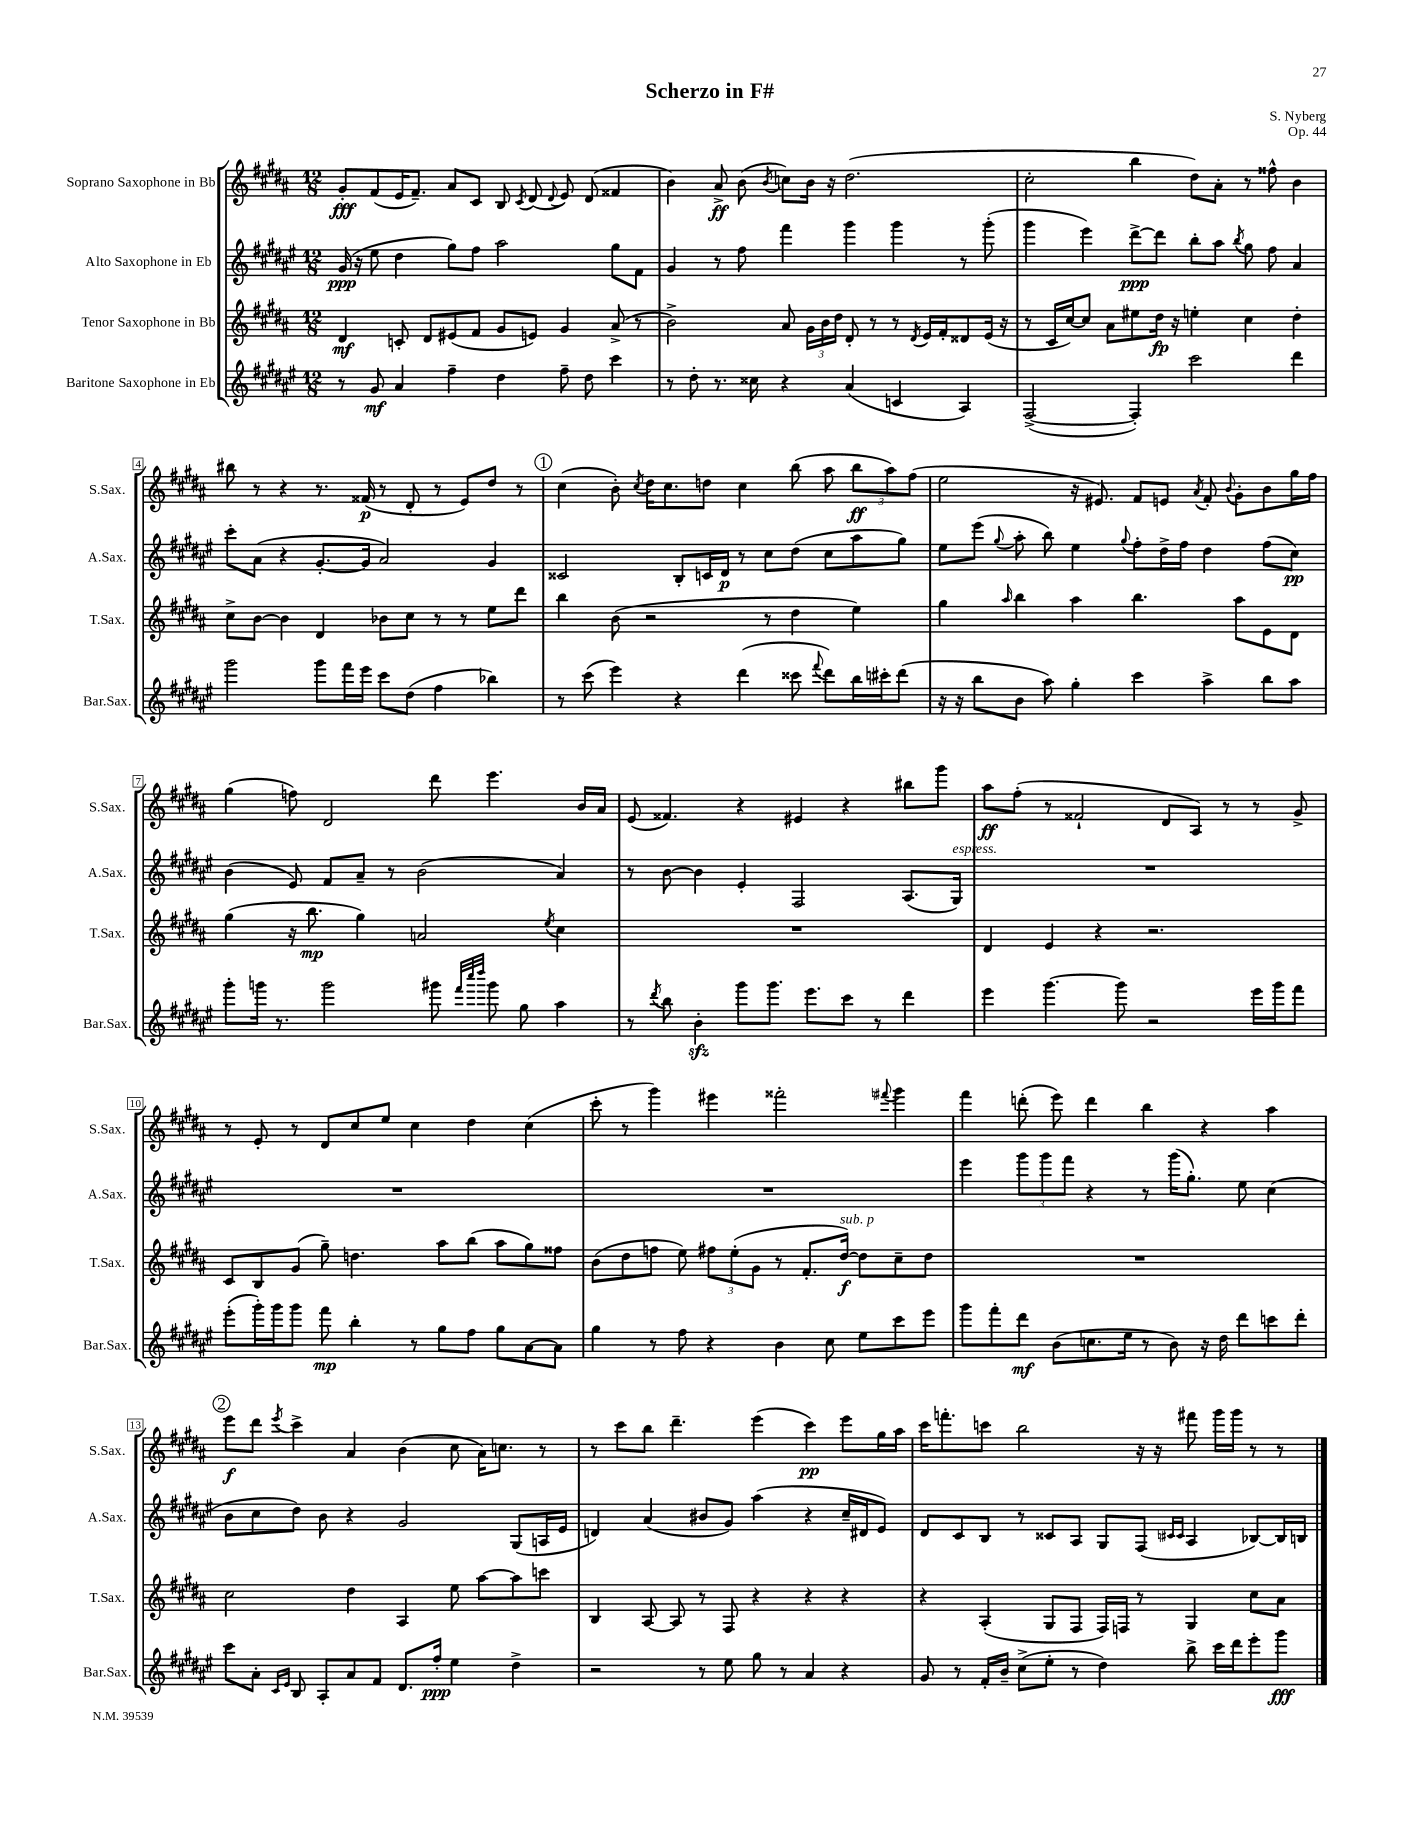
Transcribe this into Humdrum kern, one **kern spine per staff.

**kern	**kern	**kern	**kern
*staff4	*staff3	*staff2	*staff1
*clefG2	*clefG2	*clefG2	*clefG2
*k[f#c#g#d#a#e#]	*k[f#c#g#d#a#]	*k[f#c#g#d#a#e#]	*k[f#c#g#d#a#]
*M12/8	*M12/8	*M12/8	*M12/8
8r	4d#/	(16g#/	8g#'/L
.	.	16r	.
8g#/	.	8ee#\	(8f#/
4a#/	8c'/	4dd#\	16e/K
.	.	.	8.f#~/J)
.	8d#/L	.	.
4ff#~\	(8e#/	8gg#\L)	8a#/L
.	8f#/J	8ff#\J	8c#/J
4dd#\	8g#/L	2aa#\	8B/
.	.	.	8qc#/
.	8e/J)	.	(8d#/
.	.	.	8qqd#/
8ff#~\	4g#/	.	8e/)
8dd#\	.	.	(8d#/
4ccc#\	(8a#^/	8gg#\L	4f##/
.	8r	8f#\J	.
=	=	=	=
8r	2b^\)	4g#/	4b\)
8dd#'\	.	.	.
8.r	.	8r	8a#^/
.	.	8ff#\	(8b\
16cc##\	.	.	.
.	.	.	8qb/
4r	8a#/	4fff#\	8cc\L)
.	24g#\LL	.	16b\Jk
.	24b\	.	.
.	.	.	16r
.	24dd#\JJ	.	.
(4a#/	8d#'/	4ggg#\	(2.dd#\
.	8r	.	.
4c/	8r	4ggg#\	.
.	8qd#/	.	.
.	16e/LL	.	.
.	16f#'/J	.	.
4A#/)	8d##/	8r	.
.	(16e/Jk	(8ggg#'\	.
.	16r	.	.
=	=	=	=
([2F#^/	8r	4ggg#\	2cc#'\
.	16c#/LL	.	.
.	[16cc#/J)	.	.
.	8cc#/]J	4eee#\)	.
.	8a#\L	.	.
4F#'/])	8ee#\	[8ddd#^\L	4bb\
.	16dd#\Jk	8ddd#\]J	.
.	16r	.	.
2ccc#\	4ee'\	8bb'\L	8dd#\L)
.	.	8aa#\J	8a#'\J
.	.	8qbb/	.
.	4cc#\	8gg#\	8r
.	.	8ff#\	8ff##^^\
4ddd#\	4dd#'\	4a#/	4b\
=	=	=	=
2ggg#\	8cc#^\L	8ccc#'\L	8bb#\
.	[8b\J	(8a#\J	8r
.	4b\]	4r	4r
8ggg#\L	4d#/	[8.g#'/L	8.r
16fff#\L	.	.	.
16eee#\JJ	.	16g#/]Jk	(16f##/
8ccc#\L	8b-\L	2a#/)	8r
(8dd#\J	8cc#\J	.	8d#'/
4ff#\	8r	.	8r
.	8r	.	8e/L)
4bb-\)	8ee\L	4g#/	8dd#/J
.	8ddd#\J	.	8r
=	=	=	=
8r	4bb\	2c##/	(4cc#\
(8ccc#\	.	.	.
4eee#\)	(8b\	.	8b'\)
.	.	.	8qcc#/
.	2r	.	16dd#\LK
.	.	.	8.cc#\
4r	.	8B'/L	.
.	.	16c/L	8dd\J
.	.	16d#/JJ	.
(4ddd#\	.	8r	4cc#\
.	8r	8cc#\L	.
8ccc##\	4dd#\	(8dd#\J	(8bb\
8qqfff#/	.	.	.
8ddd#\L)	.	8cc#\L	8aa#\
16bb\L	4ee\)	8aa#\	12bb\L
16ccc#'\J	.	.	.
.	.	.	12aa#\)
(8ddd#\J	.	8gg#\J)	.
.	.	.	(12ff#\J
=	=	=	=
16r	4gg#\	8ee#\L	2ee\
16r	.	.	.
8bb\L	.	(8eee#\J	.
.	16qqaa#/	8qqgg#/	.
8b\J	4bb\	8aa#'\	.
8aa#\)	.	8bb\)	.
4gg#'\	4aa#\	4ee#\	16r
.	.	.	8.e#/)
.	.	8qqgg#/	.
4ccc#\	4.bb\	8ff#'\L	8f#/L
.	.	16dd#^\L	8e/J
.	.	16ff#\JJ	.
.	.	.	8qa#/
4aa#^\	.	4dd#\	8f#'/
.	.	.	8qqb/
.	8aa#\L	.	8g#'\L
8bb\L	8e\	(8ff#\L	8b\
8aa#\J	8d#\J	8cc#\J)	16gg#\L
.	.	.	16ff#\JJ
=	=	=	=
8ggg#'\L	(4gg#\	(4b\	(4gg#\
16ggg\Jk	.	.	.
8.r	.	.	.
.	16r	8e#/)	8ff\)
.	8.bb\	.	.
2ggg\	.	8f#/L	2d#/
.	4gg#\)	8a#~/J	.
.	.	8r	.
.	2a/	(2b\	.
8ggg#\	.	.	8ddd#\
32qqfff#/LLL	.	.	.
32qqcccc#/	.	.	.
32qqdddd#/JJJ	.	.	.
8ggg#\	.	.	4.eee\
8gg#\	.	.	.
.	8qee/	.	.
4aa#\	4cc#\	4a#/)	.
.	.	.	16b/LL
.	.	.	16a#/JJ
=	=	=	=
8r	1.r	8r	(8e/
8qddd#/	.	.	.
8bb\	.	[8b\	4.f##/)
4b'\	.	4b\]	.
8ggg#\L	.	4e#'/	4r
8.ggg#\J	.	.	.
.	.	2F#/	4e#/
8.eee#\L	.	.	.
8ccc#\J	.	.	4r
8r	.	.	.
4ddd#\	.	(8.A#/L	8bb#\L
.	.	.	8ggg#\J
.	.	16G#/Jk)	.
=	=	=	=
4eee#\	4d#/	1.r	8aa#\L
.	.	.	(8ff#'\J
[4.ggg#\	4e/	.	8r
.	.	.	2f##`/
.	4r	.	.
8ggg#\]	.	.	.
2r	2.r	.	.
.	.	.	8d#/L
.	.	.	8A#/J)
.	.	.	8r
16eee#\LL	.	.	8r
16ggg#\J	.	.	.
8fff#\J	.	.	8g#^/
=	=	=	=
(8eee#'\L	8c#/L	1.r	8r
16ggg#'\L)	8B/	.	8e'/
16ggg#\J	.	.	.
8ggg#\J	(8g#/J	.	8r
8fff#\	8gg#~\)	.	8d#/L
4bb'\	4.dd\	.	8cc#/
.	.	.	8ee/J
8r	.	.	4cc#\
8gg#\L	8aa#\L	.	.
8ff#\J	(8bb\J	.	4dd#\
8gg#\L	8aa#\L	.	.
[8a#\	8gg#\)	.	(4cc#\
8a#\]J	8ff##\J	.	.
=	=	=	=
4gg#\	(8b\L	1.r	8ccc#'\
.	8dd#\	.	8r
8r	8ff\J	.	4ggg#\)
8ff#\	8ee\)	.	.
4r	12ff#\L	.	4eee#\
.	(12ee'\	.	.
.	12g#\J	.	.
4b\	8r	.	2fff##'\
.	8.f#'/L	.	.
8cc#\	.	.	.
.	[16dd#/Jk)	.	.
8ee#\L	8dd#\]L	.	.
.	.	.	8qqfff#/
8ccc#\	8cc#~\	.	4ggg#\
8eee#\J	8dd#\J	.	.
=	=	=	=
8ggg#\L	1.r	4eee#\	4fff#\
8fff#'\	.	.	.
8ddd#\J	.	12ggg#\L	(8ddd'\
.	.	12ggg#\	.
(8b\L	.	.	8eee\)
.	.	12fff#\J	.
8.cc\	.	4r	4ddd\
16ee#\Jk	.	.	.
8r	.	8r	4bb\
8b\)	.	(16ggg#\LK	.
.	.	8.gg#'\J)	.
16r	.	.	4r
16dd#\	.	.	.
8ddd#\L	.	8ee#\	.
8ccc\	.	(4cc#\	4aa#\
8ddd#'\J	.	.	.
=	=	=	=
8ccc#\L	2cc#\	8b\L	8eee\L
8a#'\J	.	8cc#\	8ddd#\J
16qqc#/LL	.	.	.
16qqe#/JJ	.	.	8qeee/
8B/	.	8dd#\J)	4ccc#^\
8A#'/L	.	8b\	.
8a#/	4dd#\	4r	4a#/
8f#/J	.	.	.
8.d#/L	4A#/	2g#/	(4b\
16ff#'/Jk	.	.	.
4ee#\	8ee\	.	8cc#\
.	[8aa#\L	.	16a#\LK)
.	.	.	8.cc\J
4dd#^\	8aa#\]	(8G#/L	.
.	8ccc\J	16A/L	8r
.	.	16e#/JJ	.
=	=	=	=
2r	4B/	4d/)	8r
.	.	.	8ccc#\L
.	[8A#/	(4a#/	8bb\J
.	8A#/]	.	4.ddd#~\
8r	8r	8b#/L	.
8ee#\	8F#/	8g#/J)	.
8gg#\	4r	(4aa#\	(4eee\
8r	.	.	.
4a#/	4r	4r	4ccc#\)
4r	4r	16cc#~/LL	8eee\L
.	.	16d#/J	.
.	.	8e#/J)	16gg#\L
.	.	.	16aa#\JJ
=	=	=	=
8g#/	4r	8d#/L	16ccc#\LK
.	.	.	8.fff'\
8r	.	8c#/	.
16f#'/LL	(4A#'/	8B/J	8ccc\J
16b~/JJ	.	.	.
(8cc#^\L	.	8r	2bb\
8ee#'\J	8G#/L	8c##/L	.
8r	8F#/J	8A#/J	.
4dd#\)	16F#/LL)	8G#/L	.
.	16F/JJ	.	.
.	8r	(8F#/J	16r
.	.	.	16r
.	.	16qqc#/LL	.
.	.	16qqc#/JJ	.
8bb^\	4G#/	4A#/	8fff#\
16ccc#\LL	.	.	16ggg#\LL
16ddd#\J	.	.	16ggg#\JJ
8eee#'\	8cc#\L	[8B-/L)	8r
8ggg#\J	8a#\J	16B-/]L	8r
.	.	16B/JJ	.
==	==	==	==
*-	*-	*-	*-
